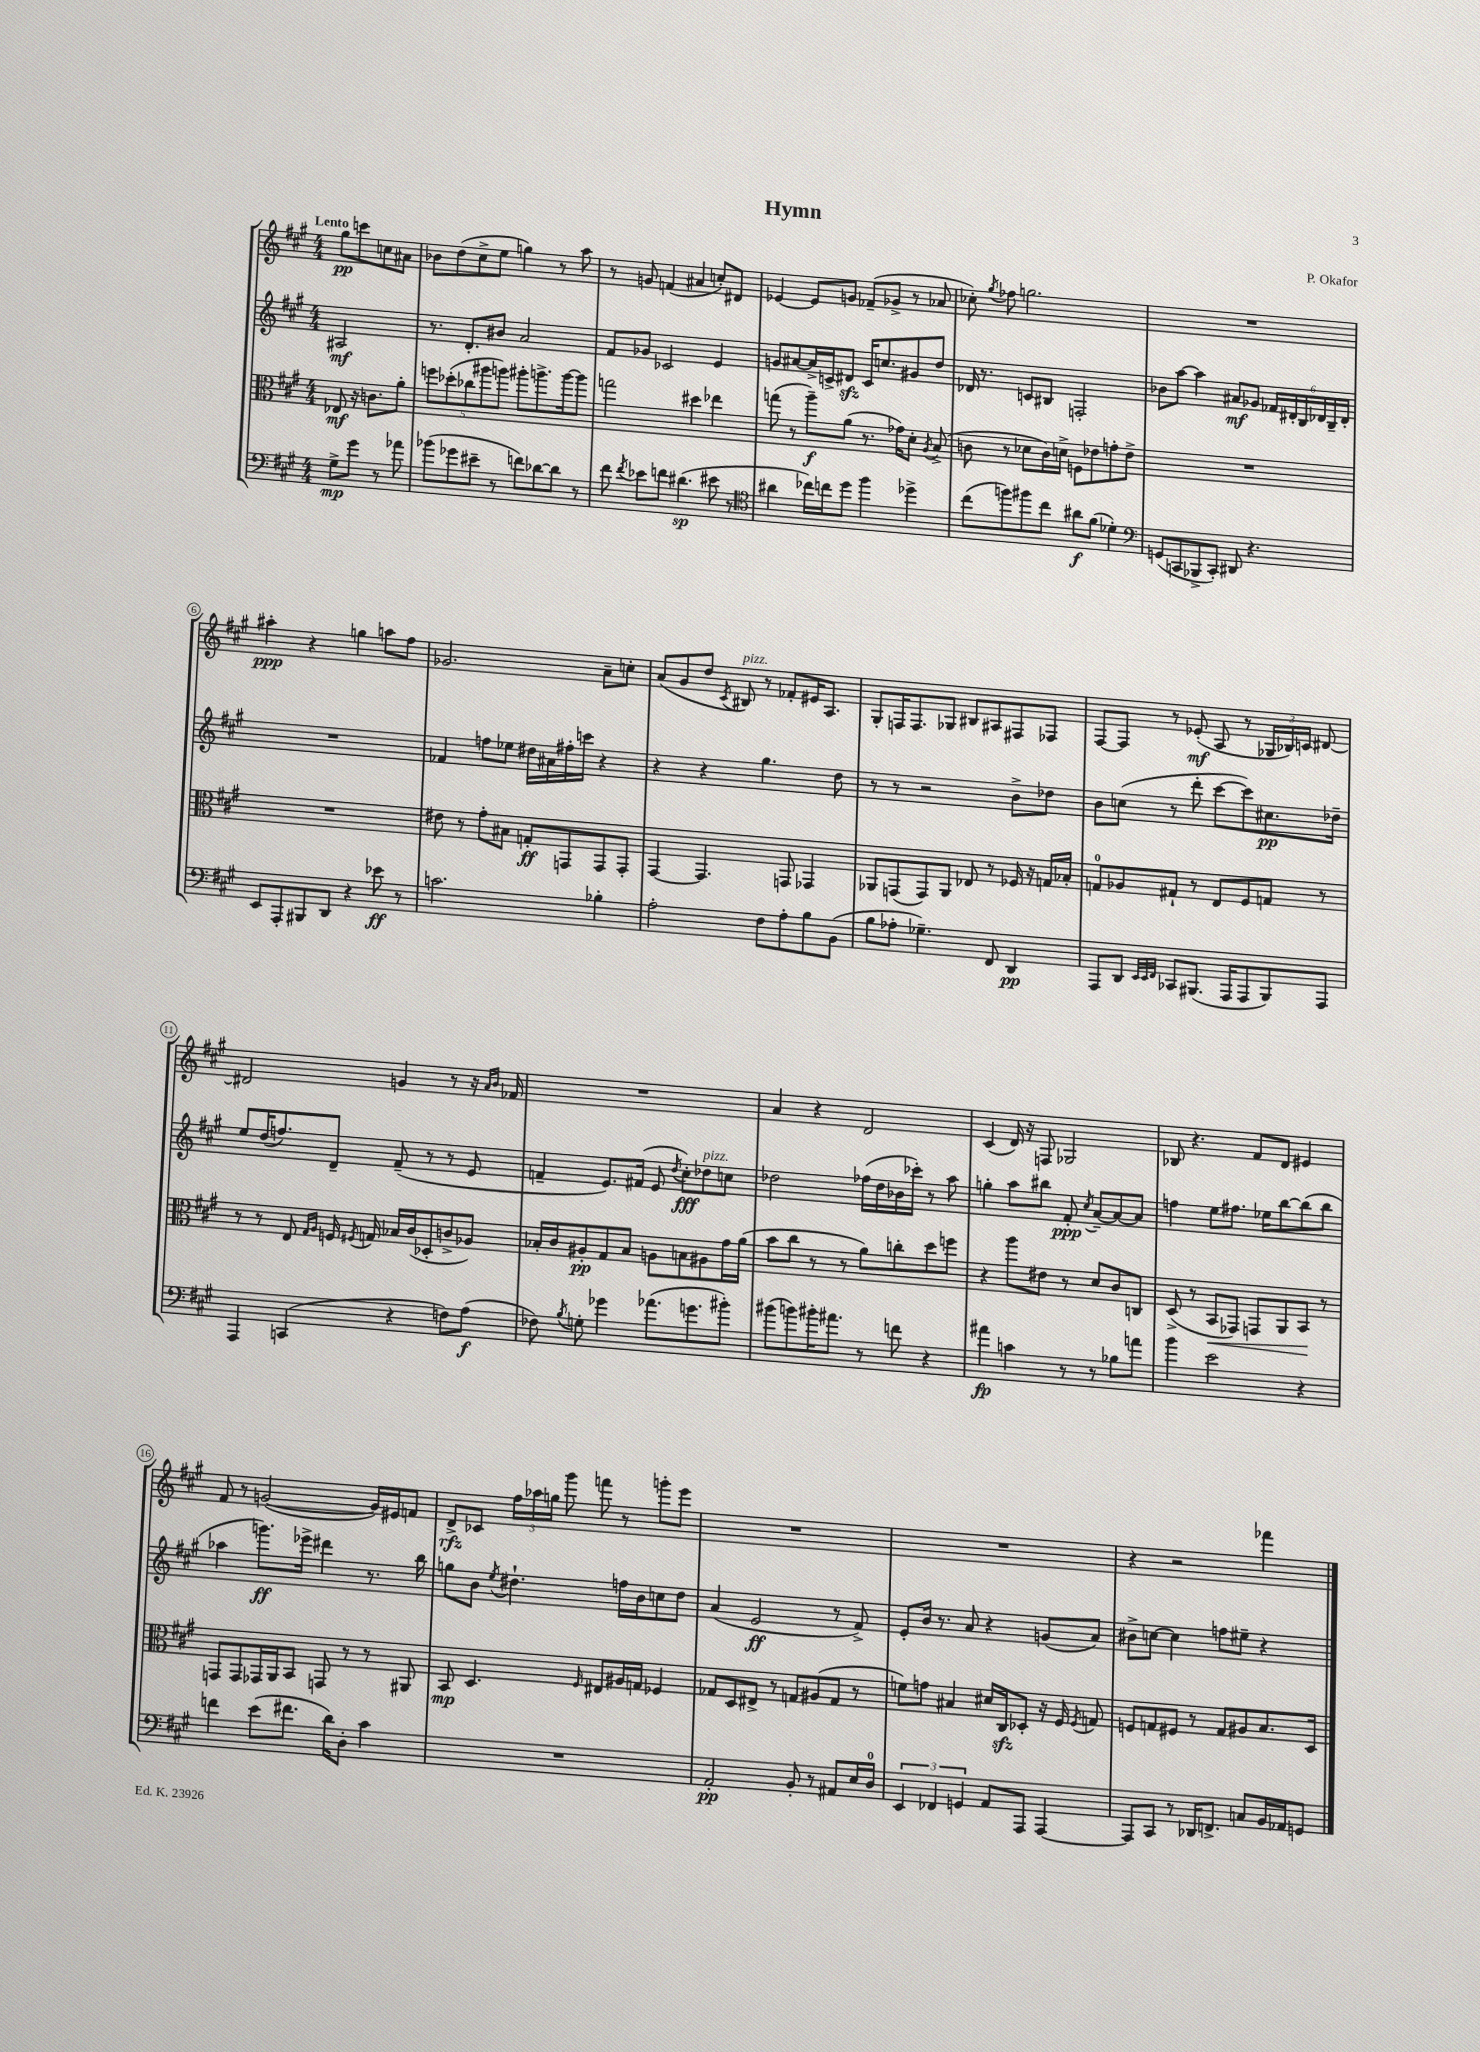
\header { title = "Hymn" composer = "P. Okafor" }
<<
\new StaffGroup <<
\new Staff = "s0" {
    \clef treble \key a \major \numericTimeSignature \time 4/4 \partial 2 \tempo "Lento"
    \autoBeamOff gis''8[\pp c'''8 c''8 ais'8] |
    bes'8[ d''8( cis''8-> e''8] g''4) r8 a''8 |
    r8 g'8 f'4( ais'4 c''8[-.) dis'8] |
    ees'4~ ees'8[ g'8] fes'8[--( ges'8]-> r8 aes'8 |
    ces''8-.) \acciaccatura { gis''8 } fes''8 g''2. |
    R1 |
    ais''4-.\ppp r4 g''4 a''8[ fis''8] |
    ges'2. a'8[-- c''8]-. |
    a'8[( gis'8 d''8] \acciaccatura { cis'8 } bis8^\markup { \italic "pizz." }) r8 fes'8[-. eis'16 a8.] |
    gis8[-. f16 f8. ges8] bis8[ ais8 fis8 fes8] |
    fis8[~ fis8] r8 ees'8-.\mf( a8 r8 \tuplet 3/2 { ges16[ bes16) c'16] } dis'8~ |
    dis'2 g'4 r8 r16 \grace { a'16[ b'16] } fes'16 |
    R1 |
    a'4 r4 d'2 |
    cis'4( d'16) r16 f8 ges2 |
    bes8 r4. fis'8[ d'8] eis'4 |
    fis'8 r8 g'2~( g'16[) eis'16 f'8] |
    d'8[->\rfz ces'8] \tuplet 3/2 { fis''16[ aes''16 g''16] } gis'''8 f'''8 r8 g'''8[-. e'''8] |
    R1 |
    R1 |
    r4 r2 fes'''4 \bar "|." |
}
\new Staff = "s1" {
    \clef treble \key a \major \numericTimeSignature \time 4/4 \partial 2
    \autoBeamOff ais2\mf |
    r8. d'8.[-. bis'8] a'2 |
    fis'8[ ges'8] ces'2 e'4 |
    g'8[ ais'8~ ais'16-> c'16-> dis'8]\sfz c'16[ c''8. gis'8 d''8] |
    des'16 r8. c'8[ bis8] f2-. |
    bes'8[ a''8]~ a''4 ais'8[\mf ges'8] \tuplet 6/4 { fes'16[ dis'16-. b16 des'16 b16-- des'16]-. } |
    R1 |
    fes'4 f''8[ ees''8] dis''16[ ais'16 fis''16-. c'''16] r4 |
    r4 r4 gis''4. d''8 |
    r8 r8 r2 b'8[-> des''8] |
    b'8[ c''8]( r8 d'''8-. cis'''8[~ cis'''8) cis''8.\pp des''16]-- |
    e''8[ d''16( f''8.) d'8]-- fis'8--( r8 r8 e'8 |
    f'4-- e'8.[) fis'16]( e'8 \acciaccatura { d''8 } cis''8[-.\fff) des''8^\markup { \italic "pizz." } c''8] |
    des''2 fes''16[( des''16 bes'16 ces'''16]-.) r8 a''8 |
    g''4-. a''8[ bis''8] fis'8-.\ppp \acciaccatura { cis''8 } a'8[~-- a'8~ a'8] |
    f''4 e''8[ fis''8.] ees''16[ b''8~ b''8( b''8] |
    aes''4 g'''8.[\ff) ees'''16]-> dis'''4 r8. b''16 |
    g''8[ b'8] \acciaccatura { e''8 } dis''4.-! f''16[ b'16 c''8 dis''8] |
    a'4( e'2\ff r8 fis'8->) |
    e'8[-. b'16] r8. a'8 r4 g'8[( a'8]) |
    bis'8[-> c''8]~ c''4 f''8[ eis''8]-- r4 \bar "|." |
}
\new Staff = "s2" {
    \clef alto \key a \major \numericTimeSignature \time 4/4 \partial 2
    \autoBeamOff ees8\mf r16 c'8.[ a'8]-. |
    \tuplet 5/4 { f''8[ des''8-.( ces''8 ais''8 a''8]) } ais''8[-. a''8.-> a''16~ a''8] |
    g''2 dis''4 ees''4 |
    g''8( r8 a''8[--\f) a'8]( r8. ges'16[) d'8]-. \acciaccatura { a8 } b8->( |
    c'8 r8 des'8[ c'16) d'16]-> f8[ ees'8 g'8-. ees'8]-> |
    R1 |
    R1 |
    eis'8 r8 gis'8[-. bis8] g8[-.\ff g,8 g,8 g,8]-. |
    gis,4~ gis,4. g,8 ges,4 |
    aes,8[ g,8( g,8) aes,8] ees8 r8 fes16 r16 g16[ bes16]-. |
    g8[-0 aes8 gis8]-! r8 e8[ fis8 g8] r8 |
    r8 r8 e8 \grace { gis16[ a16] } f16 \acciaccatura { fis8 } g16 bes16[ cis'16( des8-. c'8-> aes8]) |
    bes16[-. cis'16 ais8-.\pp gis8 bes8] a8[ b8 ais8 gis'16 a'16]( |
    b'8[ cis''8] r8 r8 a'8[) c''8-. d''8 f''8] |
    r4 a''8[ eis'8] r8 d'8[ cis'8 c8] |
    d8->( r8 b,8[\< ges,8]) g,8[ a,8 b,8]\! r8 |
    g,8[ g,8 ges,16 a,16 b,8] g,8 r8 r8 ais,8 |
    b,8\mp d4. \grace { fis16 } eis8[ ais16 g16] fes4 |
    ges8[ d8 eis8]-> r8 g8[ ais8( g8] r8 |
    f'8[) g'8] bis4 dis'16[ cis16\sfz des8]-. r16 fis16 \acciaccatura { fis8 } g8 |
    f8[ g8 fis8] r8 g8[ ais8 b8. d16] \bar "|." |
}
\new Staff = "s3" {
    \clef bass \key a \major \numericTimeSignature \time 4/4 \partial 2
    \autoBeamOff gis8[->\mp gis'8] r8 aes'8 |
    bes'8[( ges'8 eis'8]-- r8 f'8[) des'8~ des'8] r8 |
    fis'8 \acciaccatura { fis'8 } ees'8[ f'8] dis'4.\sp( eis'8 r8 |
    \clef tenor ais'4 ces''16[) c''16 d''8] fis''4 des''4-> |
    cis''8[( f''8) fis''8 cis''8] ais'8[\f fis'8]( des'4-.) |
    \clef bass g,8[( c,8 bes,,8-> c,8]-.) dis,8 r4. |
    e,8[ a,,8-. bis,,8 d,8] r4 ees'8\ff r8 |
    c'2. bes4-. |
    a2-. fis8[ a8-. b8 b,8]( |
    b8[ aes8]-. ges4.--) fis,8 d,4\pp |
    a,,8[ d,8] \grace { e,32[ e,32 fis,32] } ces,8[ bis,,8.]( a,,16[ a,,8 bis,,8) a,,8] |
    a,,4 c,4( r4 f8[) a8]\f( |
    fes8) \acciaccatura { b8 } g8-. ges'4 aes'8.[( g'8. bis'8]-.) |
    bis'8[( b'8) bis'16-. ais'8.] r8 f'8 r4 |
    ais'4\fp c'4 r8 r8 bes8[ a'8] |
    b'4 e'2 r4 |
    f'4 e'8[( fis'8.] d'16[) d8]-. cis'4 |
    R1 |
    a,2-.\pp b,8-. r8 ais,8[ e16 d16]-0 |
    \tuplet 3/2 { e,4 fes,4 g,4 } a,8[ a,,8] a,,4~ |
    a,,8[ cis,8] r8 des,16[ f,8.]-> c8[ b,16 aes,16 g,8] \bar "|." |
}
>>
>>
\layout { \context { \Score \override BarNumber.stencil = #(make-stencil-circler 0.1 0.3 ly:text-interface::print) } }
